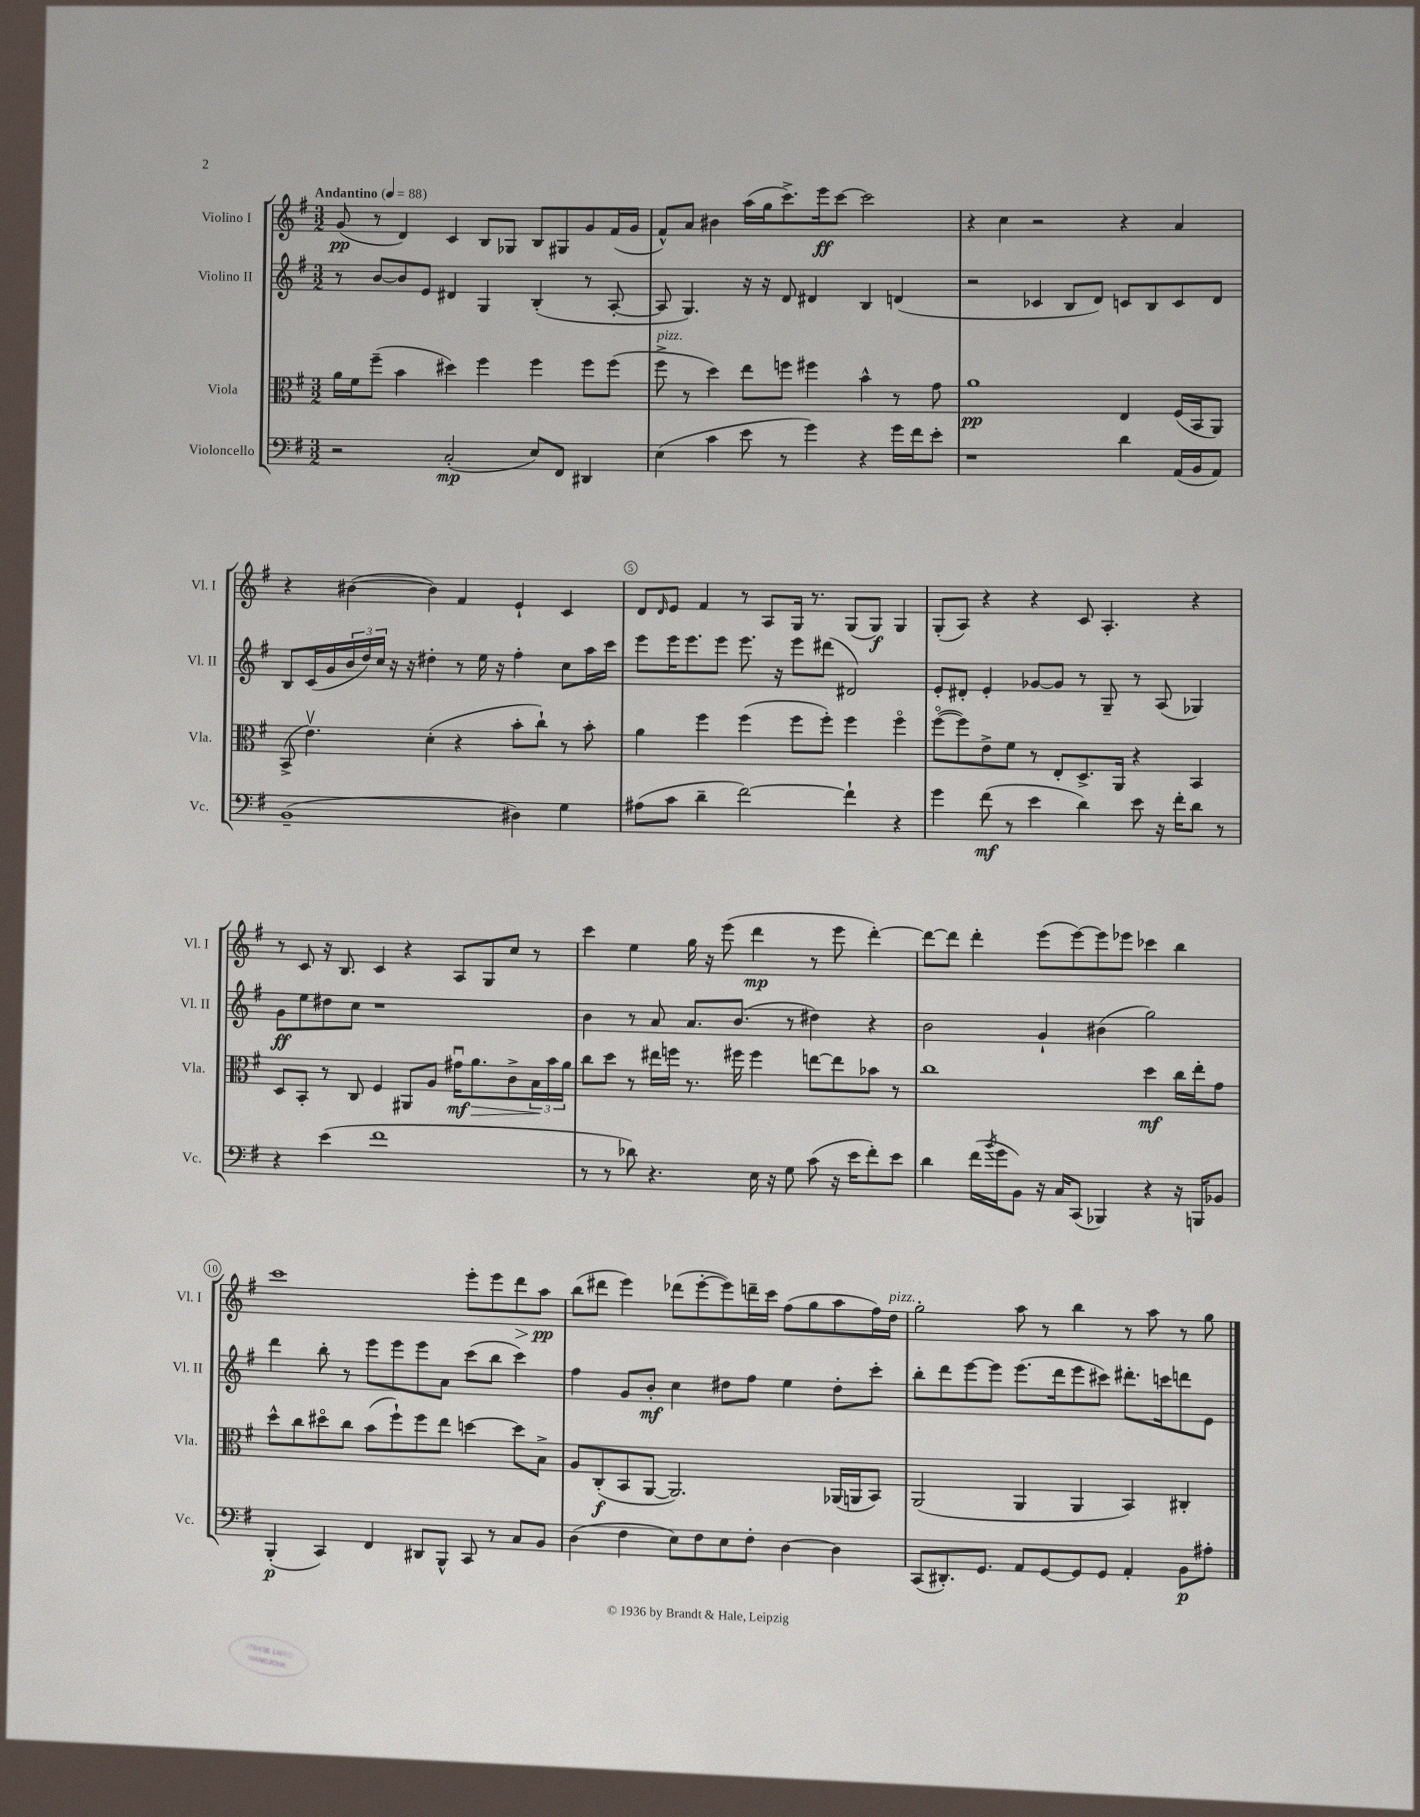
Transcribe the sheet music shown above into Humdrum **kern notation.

**kern	**dynam	**kern	**dynam	**kern	**dynam	**kern	**dynam
*part4	*part4	*part3	*part3	*part2	*part2	*part1	*part1
*staff4	*staff4	*staff3	*staff3	*staff2	*staff2	*staff1	*staff1
*I"Violoncello	*	*I"Viola	*	*I"Violino II	*	*I"Violino I	*
*I'Vc.	*	*I'Vla.	*	*I'Vl. II	*	*I'Vl. I	*
*clefF4	*	*clefC3	*	*clefG2	*	*clefG2	*
*k[f#]	*	*k[f#]	*	*k[f#]	*	*k[f#]	*
*M3/2	*	*M3/2	*	*M3/2	*	*M3/2	*
*MM88	*	*MM88	*	*MM88	*	*MM88	*
=1	=1	=1	=1	=1	=1	=1	=1
!	!	!	!	!	!	!LO:TX:a:B:t=Andantino	!
2r	.	16a\LL	.	8r	.	(8g/	pp
.	.	16f#\J	.	.	.	.	.
.	.	(8ff#~\J	.	[8b/L	.	8r	.
.	.	4b\	.	8b/]	.	4d/)	.
.	.	.	.	8e/J	.	.	.
(2C'/	mp	4dd#X\)	.	4d#X/	.	4c/	.
.	.	4ff#\	.	4G/	.	8B/L	.
.	.	.	.	.	.	8G-X/J	.
8E/L)	.	4ff#\	.	(4B'/	.	8B/L	.
8FF#/J	.	.	.	.	.	8G#X/	.
4DD#X/	.	8ff#\L	.	8r	.	8g/	.
.	.	(8ff#\J	.	[8A'/	.	(16f#/L	.
.	.	.	.	.	.	16g/JJ	.
=2	=2	=2	=2	=2	=2	=2	=2
!	!	!LO:TX:a:i:t=pizz.	!	!	!	!	!
(4E\	.	8ff#^\	.	8A/]	.	8f#^^/L)	.
.	.	8r	.	4.G/)	.	8a/J	.
4c\	.	4dd\)	.	.	.	4b#X\	.
8e\	.	8ee\L	.	16r	.	(16aa\LL	.
.	.	.	.	16r	.	16gg\J	.
8r	.	8ffn\J	.	8d/	.	8.ccc^\)	.
4g\)	.	4ff#X\	.	4d#X/	.	.	.
.	.	.	.	.	.	16eee\k	ff
.	.	.	.	.	.	[8ccc\J	.
4r	.	4b^^\	.	4B/	.	2ccc\]	.
16g\LL	.	8r	.	(4dn/	.	.	.
16f#\J	.	.	.	.	.	.	.
8e'\J	.	8g\	.	.	.	.	.
=3	=3	=3	=3	=3	=3	=3	=3
1r	.	1a	pp	2r	.	4r	.
.	.	.	.	.	.	4cc\	.
.	.	.	.	4c-X/	.	2r	.
.	.	.	.	8B/L	.	.	.
.	.	.	.	8d/J)	.	.	.
4d\	.	4E/	.	8cn/L	.	4r	.
.	.	.	.	8B/	.	.	.
(16AA/LL	.	(16F#/LL	.	8c/	.	4a/	.
16BB/J	.	16BB/J	.	.	.	.	.
8AA/J)	.	8AA/J)	.	8d/J	.	.	.
!!LO:LB:g=z
=4	=4	=4	=4	=4	=4	=4	=4
(1BB~	.	(8BB^/	.	8B/L	.	4r	.
.	.	4.ev\)	.	(16c/L	.	.	.
.	.	.	.	16g/	.	.	.
.	.	.	.	24b/	.	([4b#X\	.
.	.	.	.	24dd/)	.	.	.
.	.	.	.	24cc/JJ	.	.	.
.	.	.	.	16r	.	.	.
.	.	.	.	16r	.	.	.
.	.	(4d'\	.	4dd#X'\	.	4b#\])	.
.	.	4r	.	8r	.	4f#/	.
.	.	.	.	16ee\	.	.	.
.	.	.	.	16r	.	.	.
4D#X\)	.	8b'\L	.	4ff#'\	.	4e`/	.
.	.	8cc`\J)	.	.	.	.	.
4G\	.	8r	.	8cc\L	.	4c/	.
.	.	8b'\	.	16aa\L	.	.	.
.	.	.	.	16ccc\JJ	.	.	.
=5	=5	=5	=5	=5	=5	=5	=5
(8A#X\L	.	4a\	.	8eee\L	.	8d/L	.
.	.	.	.	.	.	16qqd/	.
8c\J	.	.	.	16eee\K	.	8e/J	.
.	.	.	.	8.eee\	.	.	.
4d~\	.	4ff#\	.	.	.	4f#/	.
.	.	.	.	8eee\J	.	.	.
[2f#\)	.	(4ff#\	.	8.eee\	.	8r	.
.	.	.	.	.	.	8A/L	.
.	.	.	.	16r	.	.	.
.	.	8ff#\L	.	8eee\L	.	16G/Jk	.
.	.	.	.	.	.	8.r	.
.	.	8ff#'\J)	.	(8ddd#X\J	.	.	.
4f#`\]	.	4ff#\	.	2d#X/)	.	(8G/L	.
.	.	.	.	.	.	8G/J)	f
4r	.	4ff#\	.	.	.	4G/	.
=6	=6	=6	=6	=6	=6	=6	=6
4g\	.	([8ff#\L	.	8e'/L	.	(8G'/L	.
.	.	8ff#\])	.	8d#X'/J	.	8A/J)	.
(8f#\	mf	8e^\	.	4e'/	.	4r	.
8r	.	8f#\J	.	.	.	.	.
4e\	.	8r	.	[8g-X/L	.	4r	.
.	.	8E'/L	.	8g-/J]	.	.	.
4d\)	.	8.D^/	.	8r	.	8c/	.
.	.	.	.	8G~/	.	4.A'/	.
.	.	16AA/Jk	.	.	.	.	.
8e\	.	4r	.	8r	.	.	.
16r	.	.	.	(8A/	.	.	.
16f#'\KL	.	.	.	.	.	.	.
8d\J	.	4BB/	.	4G-X/)	.	4r	.
8r	.	.	.	.	.	.	.
!!LO:LB:g=z
=7	=7	=7	=7	=7	=7	=7	=7
4r	.	8D/L	.	8g\L	ff	8r	.
.	.	8BB'/J	.	8ee\	.	8c/	.
(4e\	.	8r	.	8dd#X\	.	16r	.
.	.	.	.	.	.	8.B/	.
.	.	8C/	.	8cc\J	.	.	.
1f#	.	4F#/	.	1r	.	4c/	.
.	.	8AA#X/L	.	.	.	4r	.
.	.	8A/J	.	.	.	.	.
.	.	16g#Xu\KL	mf	.	.	8A/L	.
!	!	!	!LO:HP:b	!	!	!	!
.	.	8.a\	>	.	.	.	.
.	.	.	.	.	.	8G/	.
.	.	8c^\	.	.	.	8cc/J	.
.	.	24B\L	.	.	.	8r	.
.	.	24b\	]	.	.	.	.
.	.	24a\JJ	.	.	.	.	.
=8	=8	=8	=8	=8	=8	=8	=8
8r	.	8cc\L	.	4b\	.	4ccc\	.
8r	.	8dd\J	.	.	.	.	.
8d-X\)	.	8r	.	8r	.	4ee\	.
4.r	.	16ee#X\LL	.	8a/	.	.	.
.	.	16ffn\JJ	.	.	.	.	.
.	.	8.r	.	8.a/L	.	16gg\	.
.	.	.	.	.	.	16r	.
.	.	.	.	.	.	(8eee\	.
.	.	16ff#X\	.	(8.b/J	.	.	.
16E\	.	4ff#\	.	.	.	4ddd\	mp
16r	.	.	.	.	.	.	.
8G\	.	.	.	8r	.	.	.
(8c\	.	[8een\L	.	4dd#X\)	.	8r	.
16r	.	8ee\]	.	.	.	8eee\	.
16e\KL	.	.	.	.	.	.	.
8f#'\)	.	8b-X\J	.	4r	.	[4ddd'\)	.
8e\J	.	8r	.	.	.	.	.
=9	=9	=9	=9	=9	=9	=9	=9
4d\	.	1cc	.	2b\	.	8ddd\L_	.
.	.	.	.	.	.	8ddd\J]	.
(16f#\LL	.	.	.	.	.	4ddd'\	.
8qb/	.	.	.	.	.	.	.
16g\J	.	.	.	.	.	.	.
8BB\J)	.	.	.	.	.	.	.
16r	.	.	.	4g`/	.	(8eee\L	.
16C/KL	.	.	.	.	.	.	.
(8CC/J	.	.	.	.	.	[8eee\)	.
4BBB-X/)	.	.	.	(4b#X\	.	8eee\]	.
.	.	.	.	.	.	8eee-X\J	.
4r	.	4dd\	mf	2gg\)	.	4ccc-X\	.
16r	.	16cc\LL	.	.	.	4bb\	.
16BBBn/KL	.	16ee'\J	.	.	.	.	.
8BB-X/J	.	8g\J	.	.	.	.	.
!!LO:LB:g=z
=10	=10	=10	=10	=10	=10	=10	=10
(4BBB'/	p	8dd^^\L	.	4ddd\	.	1ccc	.
.	.	8cc\	.	.	.	.	.
4CC/)	.	8dd#X\	.	8bb'\	.	.	.
.	.	8cc\J	.	8r	.	.	.
4FF#/	.	(8b\L	.	8eee\L	.	.	.
.	.	8ff#`\)	.	8eee\	.	.	.
8DD#X/L	.	8ff#\	.	8eee\	.	.	.
8BBB^^/J	.	8ee\J	.	8a\J	.	.	.
8CC/	.	[4ddn\	.	(8ccc\L	.	8eee'\L	.
8r	.	.	.	8bb\J	.	8eee\	.
!	!	!	!	!	!	!	!LO:HP:b
8C/L	.	8dd\L]	.	4ccc\)	.	8ddd\	>
8BB/J	.	8B^\J	.	.	.	8aa\J	pp
.	.	.	.	.	.	.	]
=11	=11	=11	=11	=11	=11	=11	=11
(4D\	.	8A/L	.	4ff#\	.	(8bb\L	.
.	.	(8C'/	f	.	.	8ddd#X\J	.
4F#\	.	8BB/	.	8g/L	.	4eee\)	.
.	.	[8AA/J	.	8b'/J	mf	.	.
8E\L)	.	2.AA/])	.	4cc\	.	(8ddd-X\L	.
8F#\	.	.	.	.	.	[8eee'\	.
8E\	.	.	.	8dd#X\L	.	8eee\])	.
8F#'\J	.	.	.	8ff#\J	.	16dddn~\L	.
.	.	.	.	.	.	16ccc\JJ	.
[4D\	.	.	.	4ee\	.	(8ff#\L	.
.	.	.	.	.	.	8gg\	.
4D\]	.	(16AA-X/LL	.	8dd#'\L	.	8aa\	.
.	.	16AAn/J	.	.	.	.	.
.	.	8BB/J)	.	8ccc'\J	.	16ff#\L)	.
!	!	!	!	!	!	!LO:TX:a:i:t=pizz.	!
.	.	.	.	.	.	16dd\JJ	.
=12	=12	=12	=12	=12	=12	=12	=12
(8CC/L	.	(2AA/	.	8bb'\L	.	2gg'\	.
8.DD#X'/)	.	.	.	8ddd\	.	.	.
.	.	.	.	[8eee\	.	.	.
8.GG/J	.	.	.	.	.	.	.
.	.	.	.	8eee\J]	.	.	.
8AA/L	.	4AA/	.	(8.eee\L	.	8aa\	.
[8GG/	.	.	.	.	.	8r	.
.	.	.	.	16ddd\k	.	.	.
8GG/]	.	4AA/	.	8eee\	.	4bb\	.
8GG/J	.	.	.	8ccc#X\J)	.	.	.
4AA'/	.	4BB/)	.	8.ddd#X'\L	.	8r	.
.	.	.	.	.	.	8aa\	.
.	.	.	.	16cccn\k	.	.	.
8BB\L	p	4C#X'/	.	8dddn\	.	8r	.
8A#X'\J	.	.	.	8e\J	.	8gg\	.
==	==	==	==	==	==	==	==
*-	*-	*-	*-	*-	*-	*-	*-
